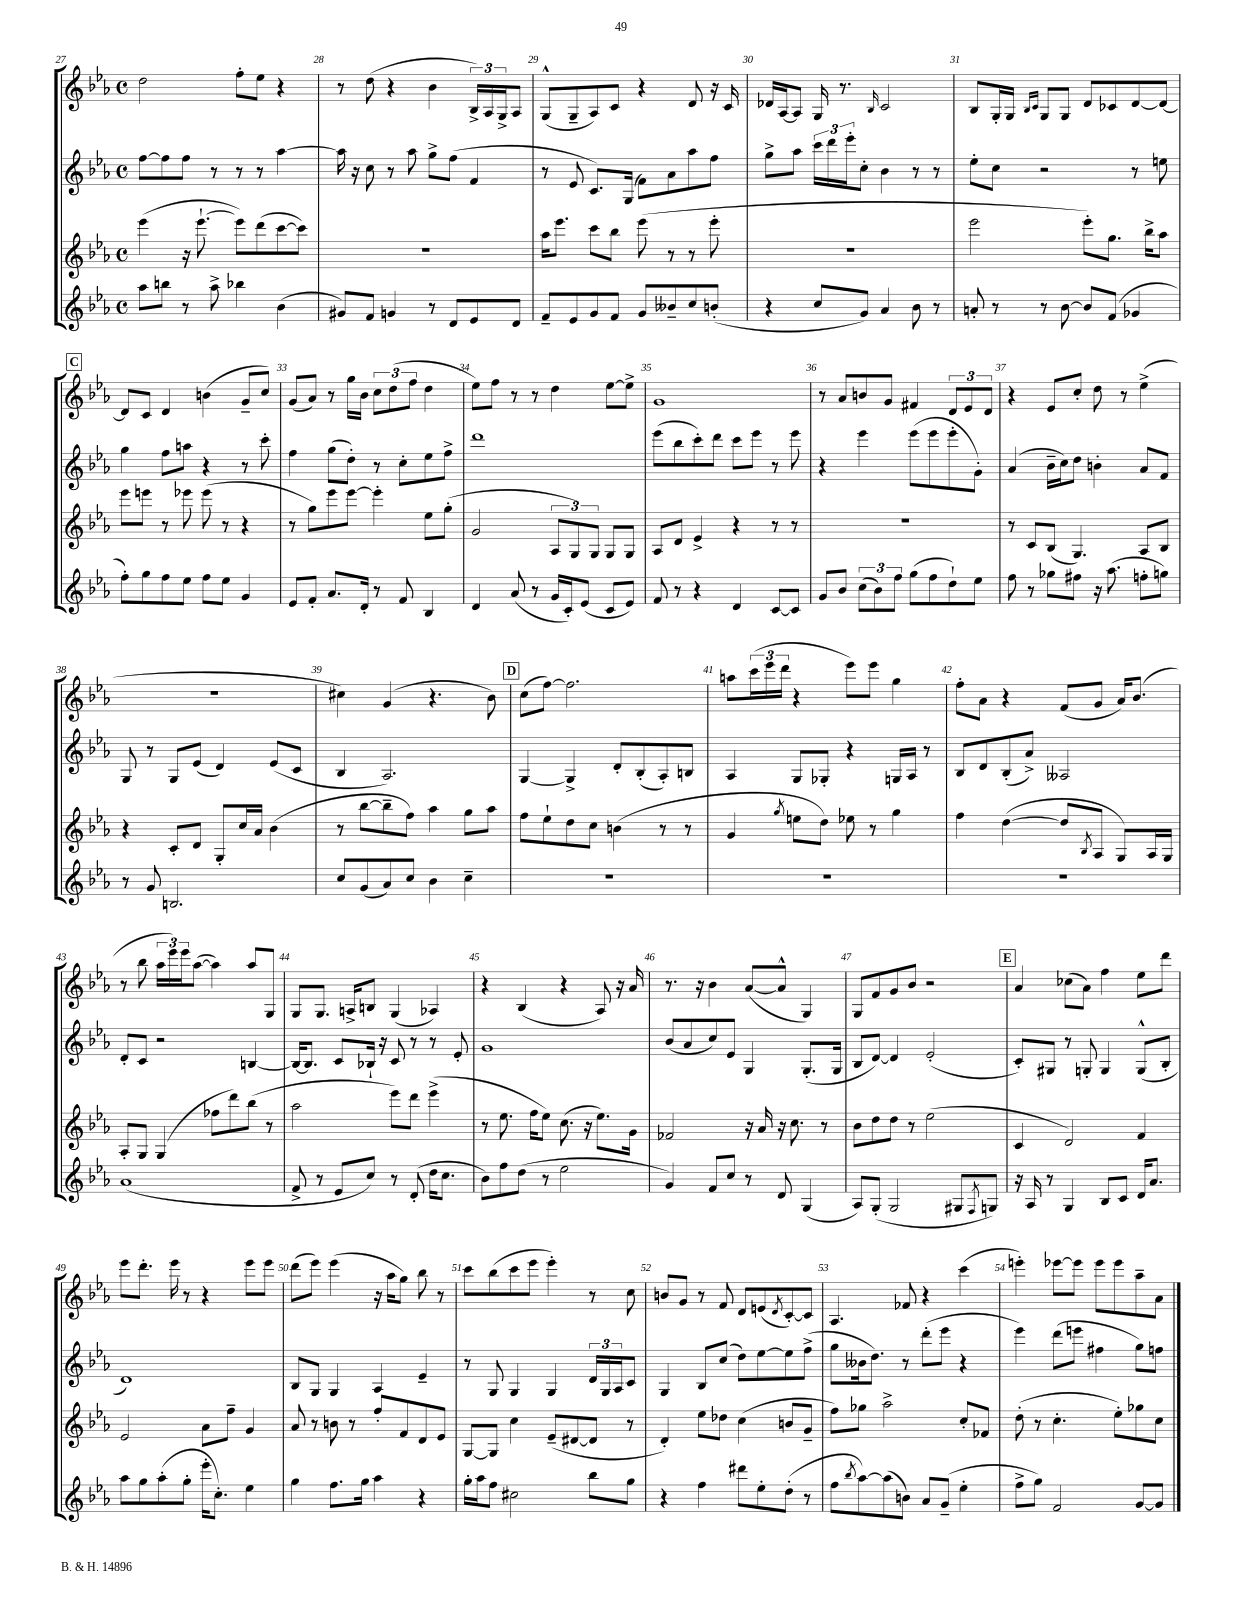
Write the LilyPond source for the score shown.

<<
\new StaffGroup <<
\new Staff = "s0" {
    \clef treble \key ees \major \defaultTimeSignature \time 4/4
    d''2 f''8-. ees''8 r4 |
    r8 d''8( r4 bes'4 \tuplet 3/2 { bes16->) aes16 g16-> } aes8 |
    g8-^( g8-- aes8) c'8 r4 d'8 r16 c'16 |
    des'16 aes16~ aes8 g16 r8. \grace { bes16 } c'2 |
    bes8 g16-. g16 \grace { bes16 c'16 } g8 g8 d'8 ces'8 d'8~ d'8~ |
    \mark \markup { \box "C" } d'8 c'8 d'4 b'4( g'8-- c''8) |
    g'8( aes'8) r8 g''16 bes'16 \tuplet 3/2 { c''8 d''8( f''8 } d''4 |
    ees''8) f''8 r8 r8 d''4 ees''8~ ees''8-> |
    g'1 |
    r8 aes'8 b'8 g'8 fis'4 \tuplet 3/2 { d'8 ees'8 d'8 } |
    r4 ees'8 c''8-. d''8 r8 ees''4->( |
    r1 |
    cis''4) g'4( r4. bes'8) |
    \mark \markup { \box "D" } c''8( f''8~) f''2. |
    a''8 \tuplet 3/2 { c'''16( ees'''16 d'''16 } r4 ees'''8) ees'''8 g''4 |
    f''8-. aes'8 r4 f'8( g'8 aes'16) bes'8.( |
    r8 bes''8 \tuplet 3/2 { aes''16 ees'''16) ees'''16 } aes''8~( aes''4) aes''8 g8 |
    g8 g8. a16-> b8 g4( aes4) |
    r4 bes4( r4 aes8) r16 aes'16 |
    r8. r16 bes'4 aes'8~( aes'8-^ g4) |
    g8 f'8 g'8 bes'8 r2 |
    \mark \markup { \box "E" } aes'4 ces''8( aes'8) f''4 ees''8 d'''8 |
    ees'''8 d'''8.-. ees'''16 r8 r4 ees'''8 ees'''8 |
    d'''8( ees'''8) ees'''4( r16 aes''16 g''8) bes''8 r8 |
    c'''8 bes''8( c'''8 ees'''8 ees'''4-.) r8 c''8 |
    b'8 g'8 r8 f'8 d'8 e'8( \acciaccatura { d'8 } c'8~-.) c'8 |
    aes4. fes'8 r4 c'''4( |
    e'''4-.) ees'''8~ ees'''8 ees'''8 ees'''8 aes''8-- aes'8 \bar "|." |
}
\new Staff = "s1" {
    \clef treble \key ees \major \defaultTimeSignature \time 4/4
    f''8~ f''8 f''8 r8 r8 r8 aes''4~ |
    aes''16 r16 c''8 r8 aes''8 g''8-> f''8( f'4 |
    r8 ees'8 c'8.) g16( f'8) aes'8 aes''8 f''8 |
    g''8-> aes''8 \tuplet 3/2 { c'''16 d'''16 ees'''16-. } c''8-. bes'4 r8 r8 |
    ees''8-. c''8 r2 r8 e''8 |
    \mark \markup { \box "C" } g''4 f''8 a''8 r4 r8 c'''8-. |
    f''4 g''8( d''8-.) r8 c''8-. ees''8 f''8-> |
    d'''1 |
    ees'''8( bes''8 c'''8-.) d'''8 c'''8 ees'''8 r8 ees'''8 |
    r4 ees'''4 ees'''8( ees'''8 ees'''8-. g'8-.) |
    aes'4( bes'16-- c''16) d''8 b'4-. aes'8 f'8 |
    g8 r8 g8 ees'8( d'4) ees'8( c'8 |
    bes4 aes2.) |
    \mark \markup { \box "D" } g4~ g4-> d'8-. bes8-.( aes8-.) b8 |
    aes4 g8 ges8-. r4 g16 aes16 r8 |
    bes8 d'8 bes8-.( aes'8->) aeses2 |
    d'8-. c'8 r2 b4~ |
    b16~ b8. c'8 bes16-! r16 c'8 r8 r8 ees'8-. |
    g'1 |
    bes'8( aes'8 c''8) ees'8 g4 g8.-.( g16 |
    bes8 d'8~) d'4 ees'2-.( |
    \mark \markup { \box "E" } c'8-.) gis8 r8 g8-. g4 g8-^( bes8-. |
    d'1) |
    bes8 g8 g4 aes4 ees'4-- |
    r8 g8 g4 g4 \tuplet 3/2 { d'16 g16 aes16 } c'8 |
    g4 bes8 c''8( d''8) ees''8~ ees''8 f''8->( |
    g''8 beses'16 d''8.) r8 d'''8-.( ees'''8 r4 |
    ees'''4) d'''8( e'''8 fis''4 g''8) f''8 \bar "|." |
}
\new Staff = "s2" {
    \clef treble \key ees \major \defaultTimeSignature \time 4/4
    ees'''4( r16 ees'''8.~-! ees'''8) d'''8( c'''8~ c'''8) |
    R1 |
    aes''16 ees'''8. c'''8 bes''8 ees'''8( r8 r8 ees'''8-. |
    R1 |
    ees'''2 ees'''8-.) g''8. bes''16-> aes''8 |
    \mark \markup { \box "C" } ees'''8 e'''8 r8 ees'''8 ees'''8( r8 r4 |
    r8 g''8) ees'''8 ees'''8~ ees'''4-. ees''8 g''8-.( |
    g'2 \tuplet 3/2 { aes8 g8) g8 } g8 g8 |
    aes8 d'8 ees'4-> r4 r8 r8 |
    R1 |
    r8 c'8 bes8( g4.) aes8 bes8 |
    r4 c'8-. d'8 g8-. c''16 aes'16 bes'4( |
    r8 bes''8~ bes''8-- f''8) aes''4 g''8 aes''8 |
    \mark \markup { \box "D" } f''8 ees''8-! d''8 c''8 b'4( r8 r8 |
    g'4 \acciaccatura { g''8 } e''8 d''8) ees''8 r8 g''4 |
    f''4 d''4~( d''8 \acciaccatura { bes8 } aes8 g8) aes16 g16 |
    aes8-. g8 g4( fes''8 d'''8) bes''8( r8 |
    aes''2 ees'''8) d'''8 ees'''4->( |
    r8 ees''8. f''16 ees''8) c''8.( r16 ees''8.) g'16 |
    fes'2 r16 aes'16 r16 c''8. r8 |
    bes'8 d''8 d''8 r8 ees''2( |
    \mark \markup { \box "E" } c'4 d'2) f'4 |
    ees'2 aes'8 f''8-- g'4 |
    aes'8 r8 b'8 r8 f''8-. f'8 d'8 ees'8 |
    g8~ g8 c''4 ees'8--( dis'8~ dis'8 r8 |
    d'4-.) ees''8 des''8 c''4( b'8 g'8-- |
    f''8) ges''8 aes''2-> c''8-. fes'8 |
    d''8-.( r8 c''4.-. ees''8-.) ges''8 c''8 \bar "|." |
}
\new Staff = "s3" {
    \clef treble \key ees \major \defaultTimeSignature \time 4/4
    aes''8 b''8 r8 aes''8-> bes''4 bes'4( |
    gis'8) f'8 g'4 r8 d'8 ees'8 d'8 |
    f'8-- ees'8 g'8 f'8 g'8 beses'8-- c''8 b'8-.( |
    r4 c''8 g'8) aes'4 bes'8 r8 |
    a'8-. r8 r8 bes'8~ bes'8 f'8( ges'4 |
    \mark \markup { \box "C" } f''8-.) g''8 f''8 ees''8 f''8 ees''8 g'4 |
    ees'8 f'8-. aes'8. d'16-. r8 f'8 bes4 |
    d'4 aes'8( r8 g'16 c'16-.) ees'8( c'8 ees'8) |
    f'8 r8 r4 d'4 c'8~ c'8 |
    g'8 bes'8 \tuplet 3/2 { c''8( bes'8) f''8 } g''8( f''8 d''8-!) ees''8 |
    f''8 r8 ges''8 fis''8 r16 aes''8.( f''8-. g''8) |
    r8 g'8 b2. |
    c''8 g'8( aes'8) c''8 bes'4 c''4-- |
    \mark \markup { \box "D" } R1 |
    R1 |
    R1 |
    aes'1( |
    f'8-> r8 ees'8 c''8) r8 d'8-.( d''16 c''8. |
    bes'8) f''8 d''8( r8 ees''2 |
    g'4) f'8 c''8 r8 d'8 g4( |
    aes8) g8-.( g2 gis8 \acciaccatura { f8 } g8) |
    \mark \markup { \box "E" } r16 aes16 r8 g4 bes8 c'8 d'16 aes'8. |
    aes''8 g''8 aes''8-.( g''8-. ees'''16-. c''8.-.) ees''4 |
    g''4 f''8. g''16 aes''4 r4 |
    g''16-. aes''16 f''8 cis''2 bes''8 g''8 |
    r4 f''4 dis'''8 ees''8-. d''8-.( r8 |
    f''8 \acciaccatura { bes''8 } aes''8~) aes''8( b'8) aes'8 g'8--( ees''4-. |
    f''8-> g''8) f'2 g'8~ g'8 \bar "|." |
}
>>
>>
\layout { \context { \Score currentBarNumber = #27 \override BarNumber.break-visibility = ##(#f #t #t) barNumberVisibility = #all-bar-numbers-visible } }
